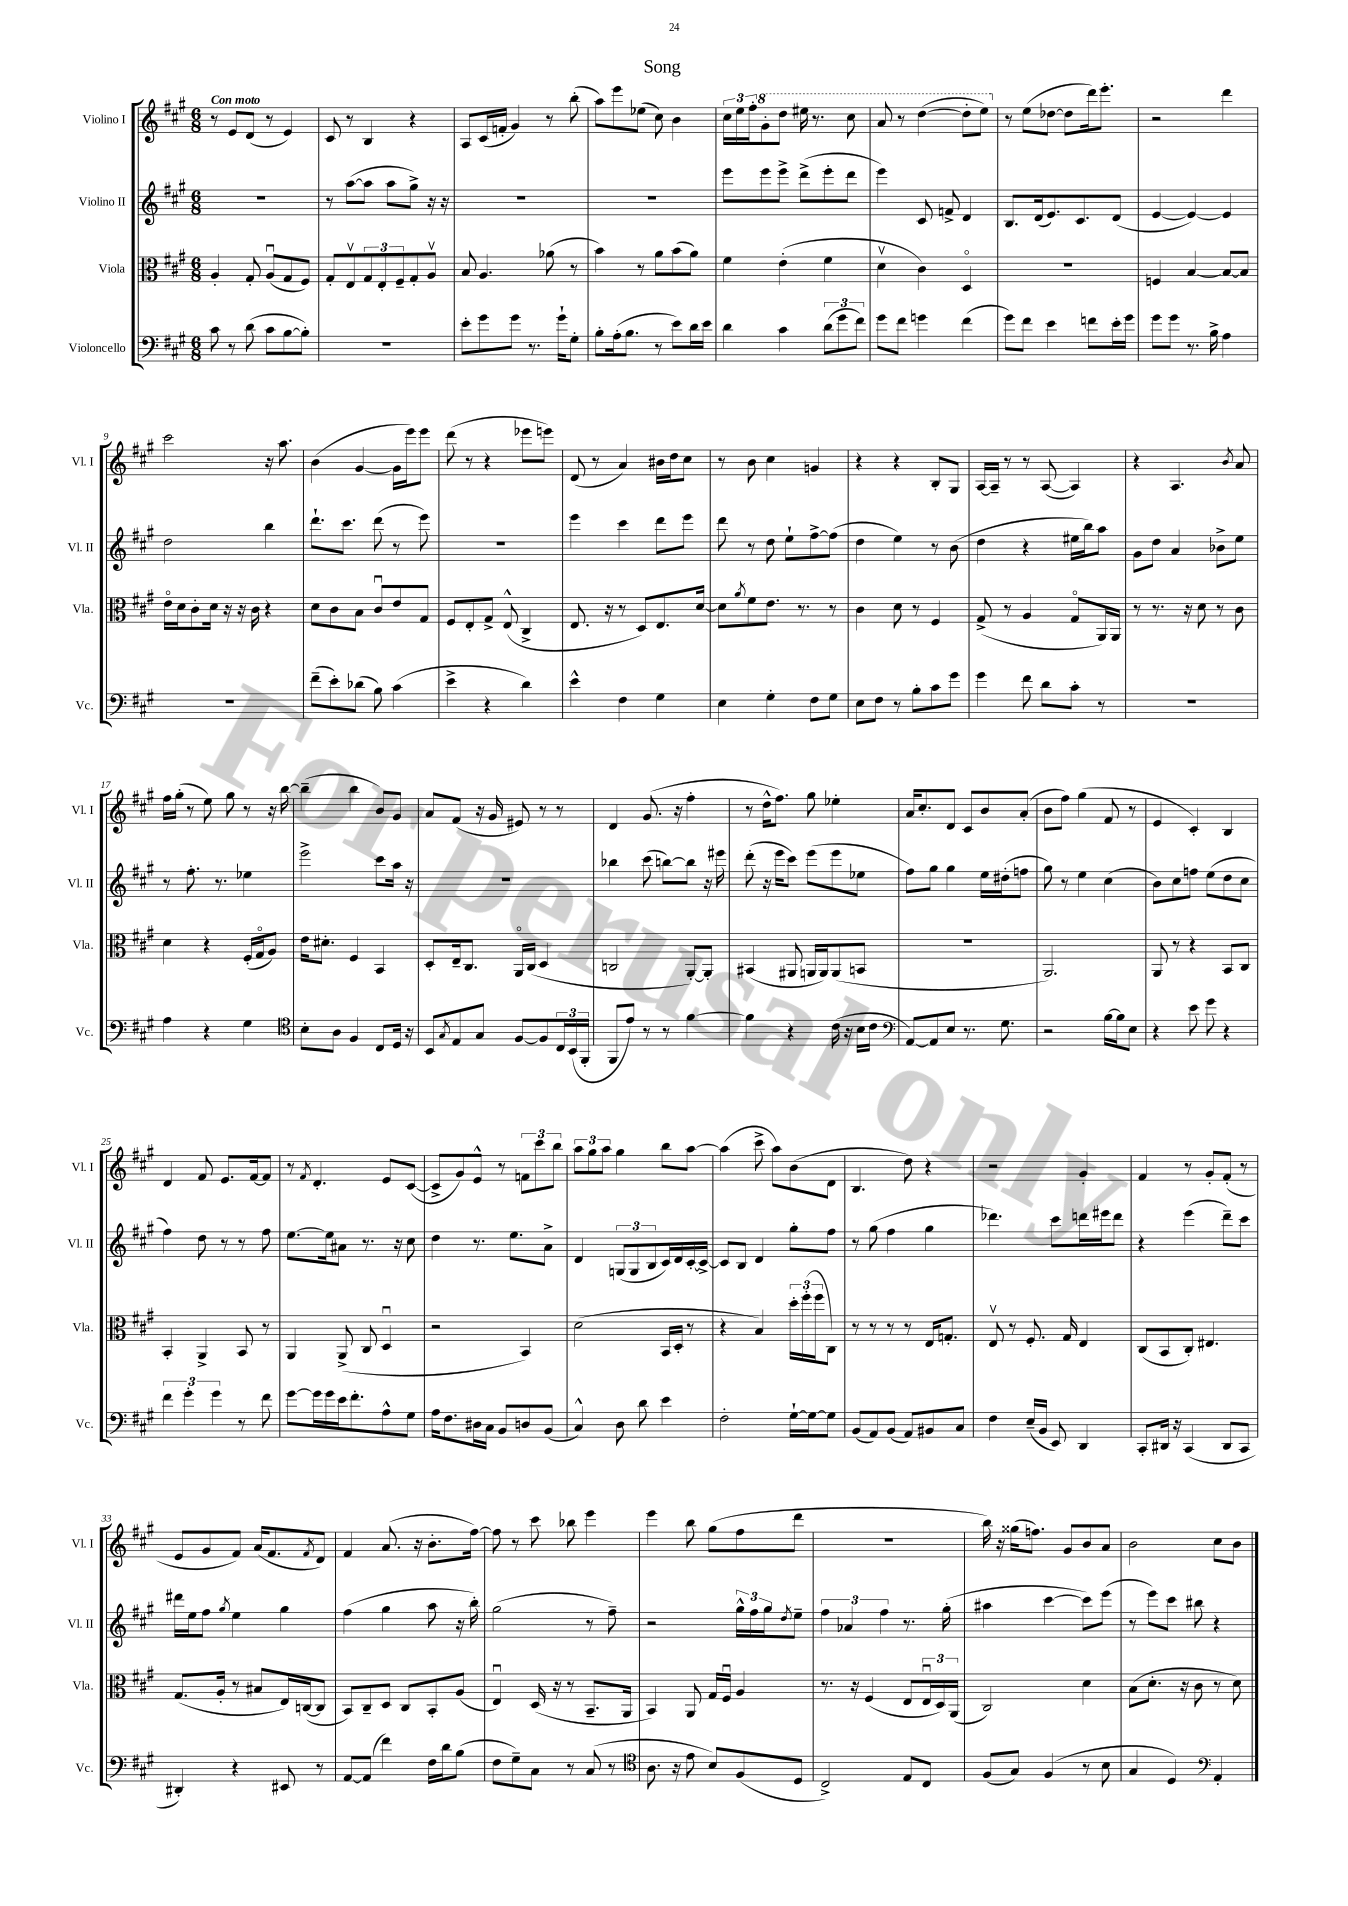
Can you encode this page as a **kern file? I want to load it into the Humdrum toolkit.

**kern	**kern	**kern	**kern
*staff4	*staff3	*staff2	*staff1
*clefF4	*clefC3	*clefG2	*clefG2
*k[f#c#g#]	*k[f#c#g#]	*k[f#c#g#]	*k[f#c#g#]
*M6/8	*M6/8	*M6/8	*M6/8
8c#	4A'	2.r	8r
8r	.	.	8e
(8d	8G#'	.	(8d
8c#	(8Au	.	8r
[8B	8G#	.	4e)
8B'])	8F#)	.	.
=	=	=	=
2.r	8G#'	8r	8c#
.	8Ev	([8aa	8r
.	12G#	8aa]	4B
.	12E'	.	.
.	.	8aa	.
.	12F#~	.	.
.	8G#'	8gg#^)	4r
.	8Av	16r	.
.	.	16r	.
=	=	=	=
8e'	8B	2.r	8A
8g#	4.A	.	(16c#
.	.	.	16f'
8g#	.	.	4g#)
8.r	.	.	.
.	(8a-	.	8r
16g#`	.	.	.
8G#'	8r	.	(8bb'
=	=	=	=
8B'	4b)	2.r	8aa)
(16A'	.	.	8eee
8.B	.	.	.
.	8r	.	(8ee-
8r	8a	.	8cc#)
8e)	(8b	.	4b
16d	8a)	.	.
16e	.	.	.
=	=	=	=
4d	4f#	8eee	24cc#
.	.	.	24ee
.	.	.	24ff#'
.	.	8eee	8gg#'
4c#	(4e'	8eee^	8ddd
.	.	(8ddd^	16eee#
.	.	.	8.r
(12d	4f#	8eee'	.
12g#	.	.	.
.	.	8ddd	8ccc#
12f#)	.	.	.
=	=	=	=
8g#	4dv	4eee)	8aa
8f#	.	.	8r
4g	4c#)	8c#	([4ddd
.	.	8f^	.
(4f#	4Do	4d	8ddd']
.	.	.	8eee)
=	=	=	=
8g#)	2.r	8.B	8r
8f#	.	.	(8ee
.	.	(16d	.
4e	.	8.e)	[8dd-
.	.	.	8dd-]
.	.	8.c#	.
8f	.	.	16ddd)
.	.	.	8.eee'
16e'	.	(8d	.
16g#	.	.	.
=	=	=	=
8g#	4F	[4e	2r
8g#	.	.	.
8.r	[4B	4e_)	.
16B^	.	.	.
4A	8B_	4e]	4ddd
.	8B]	.	.
=	=	=	=
2.r	16eo	2dd	2ccc#
.	16d	.	.
.	8c#'	.	.
.	16d	.	.
.	16r	.	.
.	16r	.	.
.	16c#	.	.
.	4r	4bb	16r
.	.	.	8.aa
=	=	=	=
(8f#~	8d	8.ddd`	(4b
8e')	8c#	.	.
.	.	8.ccc#	.
(8d-	8B	.	[4g#
8B)	8c#u	(8ddd	.
(4c#	8e	8r	16g#]
.	.	.	16eee)
.	8G#	8eee)	8eee
=	=	=	=
4e^	8F#	2.r	(8ddd
.	8E'	.	8r
4r	8G#^	.	4r
.	(8E^^	.	.
4d)	4C#^	.	8eee-
.	.	.	8eee)
=	=	=	=
4e^^	8.E	4eee	(8d
.	.	.	8r
.	16r	.	.
4F#	8r	4ccc#	4a)
.	8D)	.	.
4G#	8.E	8ddd	16b#
.	.	.	16dd
.	.	8eee	8cc#
.	[16d	.	.
=	=	=	=
4E	8d]	8ddd	8r
.	8qa	.	.
.	8f#	8r	8b
4G#'	8.e	8dd	4cc#
.	.	8ee`	.
.	8.r	.	.
8F#	.	[8ff#^	4g
8G#	8r	(8ff#]	.
=	=	=	=
8E	4c#	4dd	4r
8F#	.	.	.
8r	8d	4ee)	4r
8B'	8r	.	.
8c#	4F#	8r	8B'
8g#	.	(8b	8G#
=	=	=	=
4g#	(8G#^	4dd	[16A
.	.	.	16A~]
.	8r	.	8r
8f#	4A	4r	8r
8d	.	.	([8A
8c#'	8G#o	16ee#	4A])
.	.	16bb)	.
8r	16AA)	8aa	.
.	16AA	.	.
=	=	=	=
2.r	8r	8g#	4r
.	8.r	8dd	.
.	.	4a	4.A
.	16r	.	.
.	8d	.	.
.	8r	8b-^	.
.	.	.	8qb
.	8c#	8ee	8a
=	=	=	=
4A	4d	8r	16ff#
.	.	.	(16gg#'
.	.	8.ff#'	8r
4r	4r	.	8ee)
.	.	8.r	.
.	.	.	8gg#
4G#	(16F#'	4ee-	8r
.	16G#o	.	.
.	8A)	.	16r
.	.	.	[16bb
=	=	=	=
*clefC4	*	*	*
8B'	16e	2eee^	(4bb~]
.	8.d#'	.	.
8A	.	.	.
4F#	4F#	.	4bb
8C#	4BB	8ccc#	8b)
16D	.	16aa	8g#
16r	.	16r	.
=	=	=	=
8BB	8D'	2.r	8a
8qG#	.	.	.
8E	16E~	.	(8f#
.	8.C#	.	.
8G#	.	.	16r
.	.	.	16g#
[8F#	16AAo	.	8e#)
.	(16C#	.	.
8F#]	4D	.	8r
24C#	.	.	8r
(24BB	.	.	.
24FF#'	.	.	.
=	=	=	=
8FF#	2C	4bb-	4d
8e)	.	.	.
8r	.	(8ccc#	(8.g#
8r	.	[8bb)	.
.	.	.	16r
[4f#	[8AA')	8bb]	4ff#'
.	8AA']	16r	.
.	.	16eee#	.
=	=	=	=
4f#]	(4BB#	(8ddd'	8r
.	.	16r	16dd^^
.	.	16eee	8.ff#)
4r	8AA#	8ccc#)	.
.	16AA	(8eee	8gg#
.	16AA)	.	.
(16c#	(8AA	8eee	4ee-'
16r	.	.	.
16B	8BB	8ee-	.
16c#	.	.	.
=	=	=	=
*clefF4	*	*	*
[8AA)	2.r	8ff#)	16a
.	.	.	8.cc#'
8AA]	.	8gg#	.
8E	.	4gg#	8d
8.r	.	.	8c#
.	.	16ee	8b
8.G#	.	(16dd#'	.
.	.	8ff	(8a'
=	=	=	=
2r	2.AA)	8gg#)	8b
.	.	8r	8ff#)
.	.	4ee	(4gg#
[16B	.	(4cc#	8f#
16B]	.	.	.
8E	.	.	8r
=	=	=	=
4r	8AA	8b)	4e
.	8r	8cc#	.
8e	4r	8ff	4c#')
8g#	.	(8ee	.
4r	8BB	8dd	4B
.	8C#	8cc#	.
=	=	=	=
6f#	4BB'	4ff#)	4d
6g#'	.	.	.
.	4AA^	8dd	8f#
6g#	.	.	.
.	.	8r	8.e
8r	8BB	8r	.
.	.	.	[16f#
8f#	8r	8ff#	8f#]
=	=	=	=
[8g#	4AA	[8.ee	8r
.	.	.	8qf#
16g#]	.	.	4.d'
16g#	.	16ee]	.
16e	(8AA^	8a#	.
8.f#'	.	.	.
.	8C#	8.r	.
8A^^	4Du	.	8e
.	.	16r	.
8G#	.	8cc#	([8c#
=	=	=	=
16A	2r	4dd	8c#^]
8.F#	.	.	.
.	.	.	8g#)
16D#	.	8.r	8e^^
16C#	.	.	.
8BB	.	.	8r
.	.	8.ee	.
8D	4BB)	.	12f
.	.	.	12ccc#
(8BB	.	8a^	.
.	.	.	12bb
=	=	=	=
4C#^^)	(2d	4d	12aa
.	.	.	12gg#
.	.	.	12aa
8D	.	(12G	4gg#
.	.	12G	.
8d	.	.	.
.	.	12B	.
4e	16BB	16c#)	8bb
.	16D'	16d	.
.	8r	[16c#'	[8aa
.	.	16c#^_	.
=	=	=	=
2F#'	4r	8c#]	(4aa]
.	.	8B	.
.	4B)	4d	8ccc#^
.	.	.	8aa)
[16G#`	24dd'	8gg#'	(8b
.	(24ff#'	.	.
16G#_	.	.	.
.	24ff#	.	.
8G#]	8C#)	8ff#	8d
=	=	=	=
(8BB	8r	8r	4.B
8AA)	8r	(8gg#	.
(8BB	8r	4ff#	.
8AA)	8r	.	8dd)
8BB#	16E	4gg#	4r
.	8.G'	.	.
8C#	.	.	.
=	=	=	=
4F#	8Ev	4.ddd-)	2r
.	8r	.	.
(16E~	8.F#'	.	.
16BB	.	.	.
8EE)	.	8ccc#	.
.	16G#	.	.
4DD	4E	16ddd	4g#'
.	.	16eee#	.
.	.	8ddd	.
=	=	=	=
8CC#'	(8C#	4r	4f#
16DD#	8BB	.	.
16r	.	.	.
(4CC#	8C#')	(4eee	8r
.	4.E#	.	8g#'
8DD#	.	8ddd~)	(8f#'
8CC#	.	8ccc#	8r
=	=	=	=
4DD#')	(8.G#	16ddd#	8e
.	.	16ee	.
.	.	8ff#	8g#
.	16A'	.	.
.	.	8qgg#	.
4r	8r	4ee	8f#)
.	8B#	.	(16a
.	.	.	8.f#
8EE#	16E)	4gg#	.
.	([16C	.	.
.	.	.	8qf#
8r	8C]	.	8d)
=	=	=	=
[8AA	8BB)	(4ff#	4f#
(8AA]	8C#~	.	.
4f#)	8D	4gg#	(8.a
.	8C#	.	.
.	.	.	16r
16F#	8BB'	8aa	8.b'
16d	.	.	.
(8B	(8A	16r	.
.	.	16bb')	[16ff#)
=	=	=	=
8F#	4Eu)	(2gg#	8ff#]
8G#~)	.	.	8r
8C#	(16D	.	8ccc#
.	16r	.	.
8r	8r	.	8bb-
(8C#	8.BB~	8r	4eee
8r	.	8ff#~)	.
.	16AA	.	.
=	=	=	=
*clefC4	*	*	*
8.A	4BB)	2r	4eee
16r	.	.	.
8e	8AA	.	8bb
8B)	16G#	.	(8gg#
.	16F#u	.	.
(8F#	4A	24gg#^^	8ff#
.	.	24ff#	.
.	.	24gg#	.
.	.	8qdd	.
8D	.	8ee~	8ddd
=	=	=	=
2C#^)	8.r	6ff#	2.r
.	.	6a-	.
.	16r	.	.
.	(4F#	.	.
.	.	6ff#	.
8E	8E	8.r	.
8C#	24Eu	.	.
.	24D)	.	.
.	.	(16gg#'	.
.	(24AA	.	.
=	=	=	=
(8F#	2C#)	4aa#	16bb)
.	.	.	16r
8G#)	.	.	(16gg##
.	.	.	8.ff)
(4F#	.	[4ccc#	.
.	.	.	8g#
8r	4d	8ccc#])	8b
8B	.	(8eee	8a
=	=	=	=
4G#	(8B	8r	2b
.	8.d'	8eee)	.
4D)	.	8ccc#	.
.	16r	.	.
.	8c#	8bb#	.
*clefF4	*	*	*
4AA'	8r	4r	8cc#
.	8d)	.	8b
==	==	==	==
*-	*-	*-	*-
